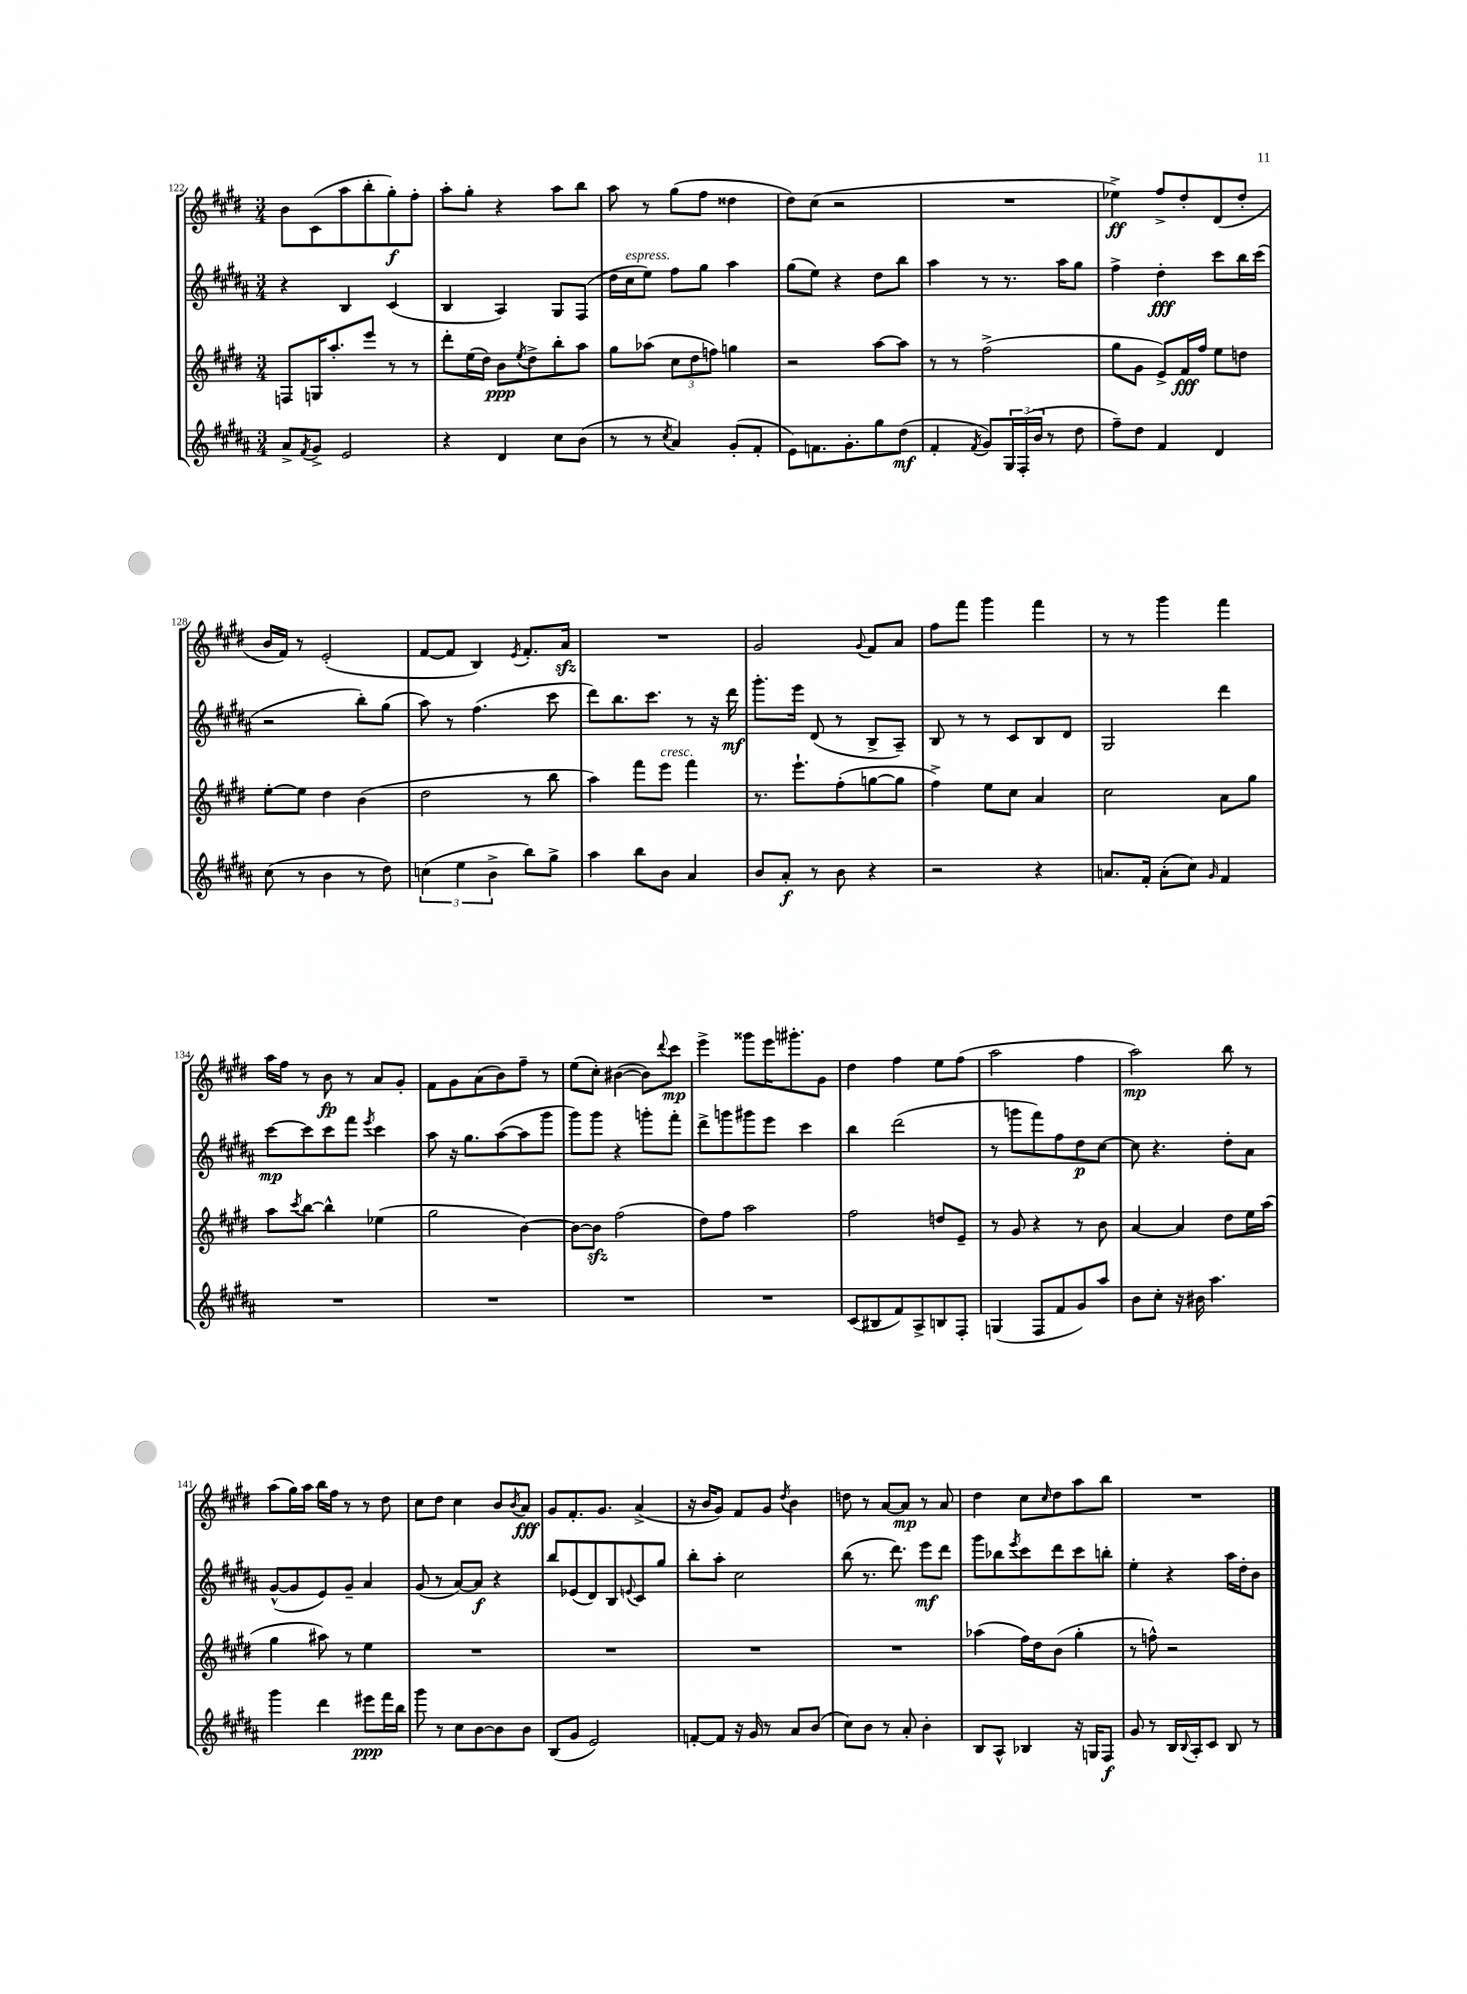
<<
\new StaffGroup <<
\new Staff = "s0" {
    \clef treble \key e \major \numericTimeSignature \time 3/4
    b'8 cis'8( a''8 b''8-. gis''8-.\f) fis''8-. |
    a''8-. gis''8-. r4 a''8 b''8 |
    a''8 r8 gis''8( fis''8 disis''4 |
    dis''8) cis''8( r2 |
    R2. |
    ees''4->\ff) fis''8-> dis''8-. dis'8( dis''8-. |
    b'16 fis'16) r8 e'2-.( |
    fis'8~ fis'8 b4) \acciaccatura { e'8 } fis'8.-. a'16\sfz |
    R2. |
    gis'2 \appoggiatura { gis'8 } fis'8 a'8 |
    fis''8 fis'''8 gis'''4 fis'''4 |
    r8 r8 gis'''4 fis'''4 |
    a''16 fis''16 r8 b'8\fp r8 a'8 gis'8-. |
    fis'8 gis'8 a'8( b'8) fis''8-- r8 |
    e''8( cis''8-.) bis'4~( bis'8) \appoggiatura { dis'''8 } cis'''8\mp |
    e'''4-> gisis'''8 e'''16 gis'''8.-. gis'8 |
    dis''4 fis''4 e''8 fis''8( |
    a''2 fis''4 |
    a''2\mp) b''8 r8 |
    a''8( gis''16) a''16 b''16 fis''16 r8 r8 dis''8 |
    cis''8 dis''8 cis''4 b'8 \acciaccatura { b'8 } a'8\fff |
    gis'8 fis'8.-. gis'8. a'4->( |
    r16 b'16 gis'8) fis'8 gis'8 \acciaccatura { dis''8 } b'4 |
    d''8 r8 a'8~ a'8\mp r8 a'8 |
    dis''4 cis''8 \grace { cis''16 } dis''8 a''8 b''8 |
    R2. \bar "|." |
}
\new Staff = "s1" {
    \clef treble \key b \major \numericTimeSignature \time 3/4
    r4 b4 cis'4( |
    b4 ais4) gis8 fis8( |
    dis''16 cis''16^\markup { \italic "espress." } e''8) fis''8 gis''8 ais''4 |
    gis''8( e''8) r4 dis''8 b''8 |
    ais''4 r8 r8. ais''16 gis''8 |
    fis''4-> dis''4-.\fff cis'''8 b''16 cis'''16( |
    r2 b''8-.) gis''8( |
    ais''8) r8 fis''4.( cis'''8 |
    dis'''8) b''8. cis'''8. r8 r16 dis'''16\mf |
    gis'''8.-. e'''16 dis'8( r8 b8-> ais8--) |
    b8 r8 r8 cis'8 b8 dis'8 |
    gis2 dis'''4 |
    cis'''8~\mp cis'''8 cis'''8 fis'''8 \acciaccatura { e'''8 } cis'''4 |
    ais''8 r16 gis''8. ais''8~( ais''8 gis'''8 |
    gis'''8) gis'''8 r4 g'''8-. fis'''8-. |
    dis'''8-> g'''8 gis'''8 e'''8 cis'''4 |
    b''4 dis'''2( |
    r8 g'''8 fis'''8) fis''8 dis''8\p cis''8~ |
    cis''8 r4. dis''8-. ais'8 |
    gis'8~-^( gis'8 e'8) gis'8-- ais'4 |
    gis'8( r8 ais'8~) ais'8\f r4 |
    b''8 ees'8( dis'8) b8 \appoggiatura { e'8 } cis'8 gis''8 |
    b''8-. ais''8-. cis''2 |
    b''8( r8. dis'''8.) e'''8\mf dis'''8 |
    gis'''8 bes''8 \acciaccatura { e'''8 } cis'''8 dis'''8 cis'''8 b''8-. |
    e''4-. r4 ais''16 dis''16-. b'8 \bar "|." |
}
\new Staff = "s2" {
    \clef treble \key e \major \numericTimeSignature \time 3/4
    f8 g16 a''8.-. e'''8 r8 r8 |
    dis'''8-. e''16( dis''16) b'8\ppp \acciaccatura { e''8 } dis''8-> b''8-. a''8 |
    gis''8 aes''8( \tuplet 3/2 { cis''8 dis''8 f''8) } g''4 |
    r2 a''8~ a''8 |
    r8 r8 fis''2->( |
    gis''8 gis'8 e'8->) fis'16\fff fis''16 e''8 d''8 |
    e''8~-. e''8 dis''4 b'4( |
    dis''2 r8 b''8 |
    a''4) fis'''8 e'''8^\markup { \italic "cresc." } fis'''4 |
    r8. e'''8.-! fis''8-.( g''8~ g''8 |
    fis''4->) e''8 cis''8 a'4 |
    cis''2 a'8 gis''8 |
    a''8 \acciaccatura { cis'''8 } b''8~ b''4-^ ees''4( |
    gis''2 b'4~) |
    b'8~ b'8\sfz fis''2( |
    dis''8) fis''8 a''2 |
    fis''2 d''8 e'8-- |
    r8 gis'8 r4 r8 b'8 |
    a'4~ a'4 dis''8 e''16 a''16( |
    gis''4 ais''8) r8 e''4 |
    R2. |
    R2. |
    R2. |
    R2. |
    aes''4( fis''16) dis''16 b'8( gis''4-. |
    r8 f''8-^) r2 \bar "|." |
}
\new Staff = "s3" {
    \clef treble \key b \major \numericTimeSignature \time 3/4
    ais'8-> \acciaccatura { fis'8 } gis'8-> e'2 |
    r4 dis'4 cis''8 b'8( |
    r8 r8 \acciaccatura { cis''8 } ais'4) gis'8-.( fis'8-. |
    e'8) f'8. gis'8.-. gis''8 dis''8\mf( |
    fis'4-. \acciaccatura { fis'8 } gis'8) \tuplet 3/2 { gis16 fis16-.( b'16 } r8 dis''8 |
    fis''8--) dis''8 fis'4 dis'4 |
    cis''8( r8 b'4 r8 dis''8) |
    \tuplet 3/2 { c''4( e''4 b'4-> } b''8) gis''8-> |
    ais''4 b''8 b'8 ais'4 |
    b'8 ais'8-.\f r8 b'8 r4 |
    r2 r4 |
    a'8. fis'16-. a'8-.( cis''8) \grace { gis'16 } fis'4 |
    R2. |
    R2. |
    R2. |
    R2. |
    cis'8( bis8 fis'8) ais8-> b8 fis8-. |
    g4( fis8 fis'8 gis'8) ais''8 |
    b'8 cis''8-. r16 bis'16 ais''4. |
    gis'''4 dis'''4 eis'''8\ppp fis'''16 b''16 |
    gis'''8 r8 cis''8 b'8~ b'8 b'8 |
    b8( gis'8 e'2) |
    f'8~-. f'8 r16 gis'16 r8 ais'8 b'8( |
    cis''8) b'8 r8 ais'8-. b'4-. |
    b8 ais8-^ bes4 r16 g16 fis8\f |
    gis'8 r8 b16 \appoggiatura { b8 } ais16-. cis'8 b8 r8 \bar "|." |
}
>>
>>
\layout { \context { \Score currentBarNumber = #122 } }
